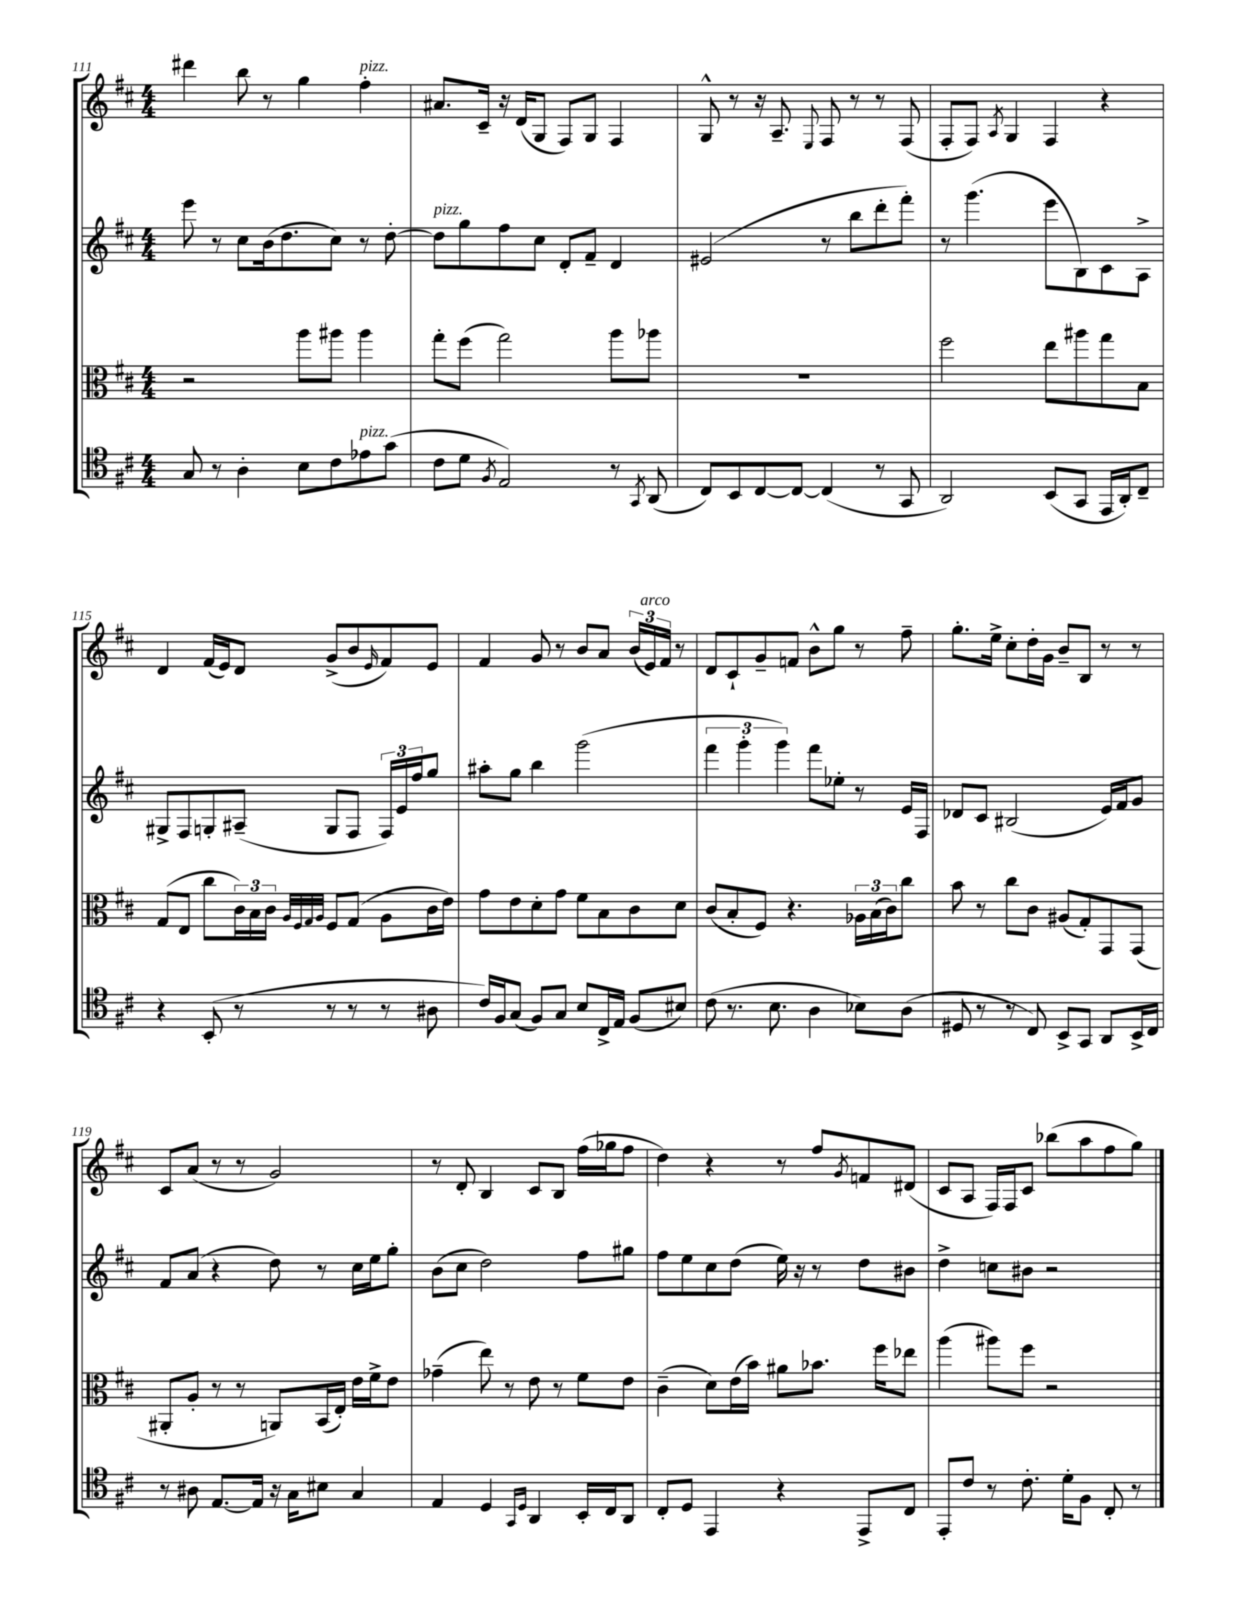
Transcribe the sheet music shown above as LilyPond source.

<<
\new StaffGroup <<
\new Staff = "s0" {
    \clef treble \key d \major \numericTimeSignature \time 4/4
    dis'''4 b''8 r8 g''4 fis''4-.^\markup { \italic "pizz." } |
    ais'8. cis'16-- r16 d'16( g8 fis8) g8 fis4 |
    g8-^ r8 r16 a8.-- \appoggiatura { e8 } fis8 r8 r8 fis8( |
    fis8-. fis8) \acciaccatura { a8 } g4 fis4 r4 |
    d'4 fis'16( e'16) d'8 g'8->( b'8 \grace { e'16 } fis'8) e'8 |
    fis'4 g'8 r8 b'8 a'8 \tuplet 3/2 { b'16( e'16^\markup { \italic "arco" }) fis'16 } r8 |
    d'8 cis'8-! g'8-- f'8 b'8-^ g''8 r8 fis''8-- |
    g''8.-. e''16-> cis''8-. d''16-. g'16 b'8-- b8 r8 r8 |
    cis'8 a'8( r8 r8 g'2) |
    r8 d'8-. b4 cis'8 b8 fis''16( ges''16 fis''8 |
    d''4) r4 r8 fis''8 \acciaccatura { g'8 } f'8 dis'8( |
    cis'8 a8 fis16) fis16 cis'8 bes''8( a''8 fis''8 g''8) \bar "|." |
}
\new Staff = "s1" {
    \clef treble \key d \major \numericTimeSignature \time 4/4
    e'''8 r8 cis''8 b'16( d''8. cis''8) r8 d''8~-. |
    d''8^\markup { \italic "pizz." } g''8 fis''8 cis''8 d'8-. fis'8-- d'4 |
    eis'2( r8 b''8 d'''8-. fis'''8-.) |
    r8 g'''4.( e'''8 b8) cis'8 a8-> |
    gis8-> fis8 g8-. ais8--( g8 fis8 \tuplet 3/2 { fis16) e'16 fis''16 } g''8 |
    ais''8-. g''8 b''4 g'''2( |
    \tuplet 3/2 { fis'''4 g'''4-. g'''4) } fis'''8 ees''8-. r8 e'16 fis16 |
    des'8 cis'8 bis2( e'16) fis'16 g'8 |
    fis'8 a'8( r4 d''8) r8 cis''16 e''16 g''8-. |
    b'8( cis''8 d''2) fis''8 gis''8 |
    fis''8 e''8 cis''8 d''8( e''16) r16 r8 d''8 bis'8 |
    d''4-> c''8 bis'8 r2 \bar "|." |
}
\new Staff = "s2" {
    \clef alto \key d \major \numericTimeSignature \time 4/4
    r2 a''8 ais''8 ais''4 |
    g''8-. fis''8( g''2) a''8 aes''8 |
    R1 |
    fis''2 e''8 ais''8 g''8 b8 |
    g8( e8 cis''8 \tuplet 3/2 { cis'16) b16 cis'16 } \grace { a32 fis32 g32 a32 } fis8 g8( a8 cis'16 e'16) |
    g'8 e'8 d'8-. g'8 fis'8 b8 cis'8 d'8 |
    cis'8( b8-. fis8) r4. \tuplet 3/2 { aes16 b16( cis'16) } cis''8 |
    b'8 r8 cis''8 cis'8 ais8( g8-.) g,8 g,8( |
    ais,8-. a8-. r8 r8 a,8) b,16( e16-.) e'16 fis'16-> e'8 |
    ges'4--( e''8) r8 e'8 r8 fis'8 e'8 |
    cis'4--( d'8) e'16( b'16) ais'8 bes'8. fis''16 ees''8 |
    a''4( ais''8) fis''8 r2 \bar "|." |
}
\new Staff = "s3" {
    \clef tenor \key d \major \numericTimeSignature \time 4/4
    g8 r8 a4-. b8 cis'8 ees'8^\markup { \italic "pizz." } g'8( |
    cis'8 d'8 \acciaccatura { fis8 } e2) r8 \acciaccatura { g,8 } a,8( |
    cis8) b,8 cis8~ cis8~ cis4( r8 g,8 |
    a,2) b,8( g,8 e,16 a,16-.) cis8-- |
    r4 b,8-.( r8 r8 r8 r8 ais8 |
    cis'16) fis16 g8( fis8) g8 b8 cis16-> e16 fis8( bis8) |
    cis'8( r8. b8. a4 bes8) a8( |
    dis8 r8 r8 cis8) b,8-> g,8 a,8 b,16-> cis16 |
    r8 ais8 e8.~ e16 r16 g16 bis8 g4 |
    e4 d4 \grace { g,16 d16 } a,4 b,16-. cis16 a,8 |
    cis8-. d8 e,4 r4 e,8-> cis8 |
    e,8-. cis'8 r8 cis'8.-. d'16-. fis8 cis8-. r8 \bar "|." |
}
>>
>>
\layout { \context { \Score currentBarNumber = #111 } }
